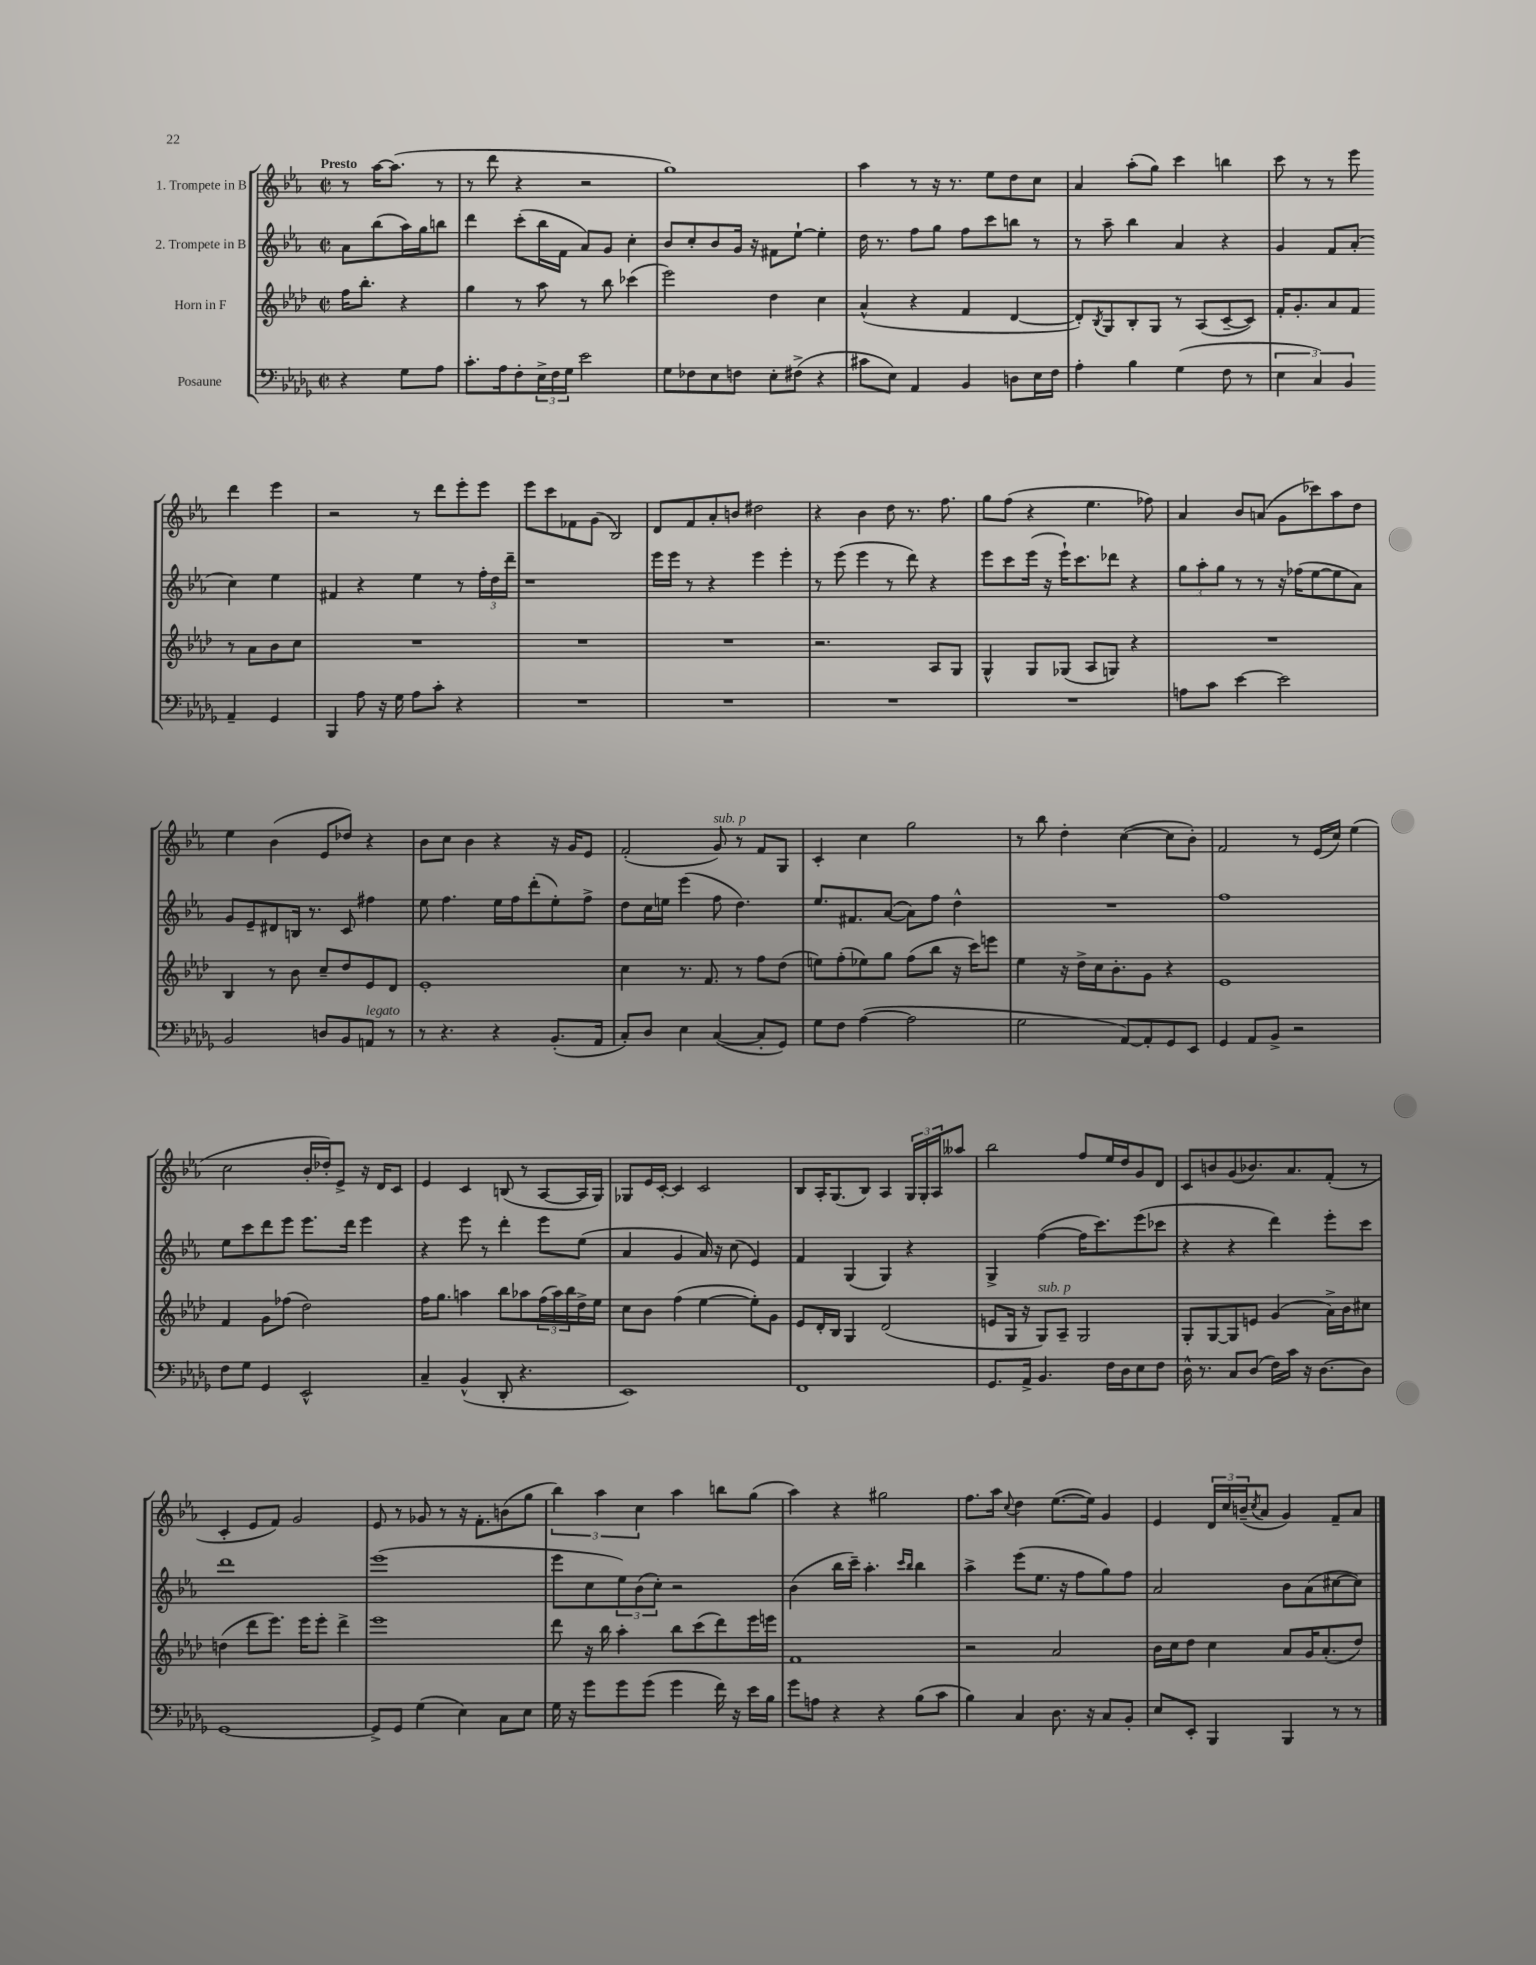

**kern	**kern	**kern	**kern
*staff4	*staff3	*staff2	*staff1
*clefF4	*clefG2	*clefG2	*clefG2
*k[b-e-a-d-g-]	*k[b-e-a-d-]	*k[b-e-a-]	*k[b-e-a-]
*M2/2	*M2/2	*M2/2	*M2/2
*met(c|)	*met(c|)	*met(c|)	*met(c|)
4r	16ff	8a-	8r
.	8.bb-'	.	.
.	.	(8bb-	[16aa-
.	.	.	(8.aa-]
8G-	4r	16aa-)	.
.	.	16gg	.
8A-	.	8bb	8r
=	=	=	=
8.c'	4gg	4ddd	8r
.	.	.	8ddd
16A-	.	.	.
8F'	8r	(8ccc'	4r
24E-^	8aa-	16bb-	.
24F	.	.	.
.	.	16f	.
24G-	.	.	.
2e-	8r	8a-)	2r
.	8bb-	8g	.
.	(4ccc-	4cc'	.
=	=	=	=
8G-	2eee-)	8b-	1gg)
8F-	.	8cc'	.
8E-	.	8b-	.
8F	.	16g	.
.	.	16r	.
8E-'	4dd-	8f#	.
(8F#^	.	[8ee-`	.
4r	4cc	4ee-']	.
=	=	=	=
8c#	(4a-^^	16dd	4aa-
.	.	8.r	.
8E-)	.	.	.
4AA-	4r	8ff	8r
.	.	8gg	16r
.	.	.	8.r
4BB-	4f	8ff	.
.	.	8ccc	8ee-
8D	[4d-	8bb	8dd
16E-	.	8r	8cc
16F	.	.	.
=	=	=	=
4A-'	8d-'])	8r	4a-
.	8qB-	.	.
.	8G	8aa-~	.
4B-	8B-'	4bb-	(8aa-'
.	8G	.	8gg)
(4G-	8r	4a-	4ccc
.	(8A-	.	.
8F	[8c~	4r	4bb
8r	8c])	.	.
=	=	=	=
6E-	16f'	4g	8ccc
.	8.g'	.	.
.	.	.	8r
6C)	.	.	.
.	8a-	8f	8r
6BB-	.	.	.
.	8f	(8a-'	8eee-
4AA-~	8r	4cc)	4ddd
.	8a-	.	.
4GG-	8b-	4ee-	4eee-
.	8cc	.	.
=	=	=	=
4BBB-	1r	4f#	2r
8A-	.	4r	.
16r	.	.	.
16G-	.	.	.
8A-	.	4ee-	8r
8c'	.	.	8ddd
4r	.	8r	8eee-'
.	.	24ff'	8eee-
.	.	24dd	.
.	.	24ddd~	.
=	=	=	=
1r	1r	1r	8eee-
.	.	.	8ccc
.	.	.	8f-
.	.	.	(8g
.	.	.	2B-)
=	=	=	=
1r	1r	16eee-	8d
.	.	16eee-	.
.	.	8r	8f
.	.	4r	8a-'
.	.	.	8b
.	.	4eee-	2dd#
.	.	4eee-'	.
=	=	=	=
1r	2.r	8r	4r
.	.	(8eee-	.
.	.	4eee-	4b-
.	.	8r	8dd
.	.	8ddd)	8.r
.	8A-	4r	.
.	.	.	8.ff
.	8G	.	.
=	=	=	=
1r	4G^^	8eee-	8gg
.	.	8ccc	(8ff
.	8G	(16eee-	4r
.	.	16r	.
.	(8G-	16eee-`)	.
.	.	8.ccc	.
.	8A-	.	4.ee-
.	8G)	8ddd-	.
.	4r	4r	.
.	.	.	8ff-)
=	=	=	=
8A	1r	12gg	4a-
.	.	12aa-'	.
8c	.	.	.
.	.	12gg	.
[4e-	.	8r	8b-
.	.	8r	(8a
2e-]	.	16r	8g
.	.	(16ff-	.
.	.	[8ee-	8ccc-)
.	.	8ee-]	8aa-
.	.	8a-)	8dd
=	=	=	=
2BB-	4B-	8g	4ee-
.	.	8e-~	.
.	8r	8d#	(4b-
.	8b-	16B	.
.	.	8.r	.
8D	8cc~	.	8e-
8BB-	8dd-	8c	8dd-)
8AA	8e-	4ff#	4r
8r	8d-	.	.
=	=	=	=
8r	1e-'	8ee-	8b-
4.r	.	4.ff	8cc
.	.	.	4b-
4r	.	16ee-	4r
.	.	16ff	.
.	.	(8ddd'	.
(8.BB-'	.	8ee-')	16r
.	.	.	16g
.	.	8ff^	8e-
16AA-	.	.	.
=	=	=	=
8C')	4cc	8dd	(2f'
8D-	.	16cc	.
.	.	16ee	.
4E-	8.r	(4eee-	.
.	8.f	.	.
([4C	.	8ff	8g)
.	8r	4.dd)	8r
8C']	8ff	.	8f
8GG-)	(8dd-	.	8G
=	=	=	=
8G-	8ee)	8.ee-	4c'
8F	(8ff'	.	.
.	.	8.f#	.
([4A-	8ee-)	.	4cc
.	8gg	([8a-	.
2A-]	(8ff	8a-])	2gg
.	8bb-	8ff	.
.	16r	4dd^^	.
.	16ccc)	.	.
.	8eee	.	.
=	=	=	=
2G-	4ee-	1r	8r
.	.	.	8bb-
.	16r	.	4dd'
.	16dd-^	.	.
.	16cc	.	.
.	8.b-'	.	.
[8AA-)	.	.	([4cc
8AA-']	8g	.	.
8GG-	4r	.	8cc]
8EE-	.	.	8b-')
=	=	=	=
4GG-	1e-	1ff	2f
8AA-	.	.	.
8BB-^	.	.	.
2r	.	.	8r
.	.	.	(16e-
.	.	.	16cc)
.	.	.	(4ee-
=	=	=	=
8F	4f	8ee-	2cc
8G-	.	8ccc	.
4GG-	8g	8ddd	.
.	(8ff-	8eee-	.
2EE-^^	2dd-)	8.eee-	16b-'
.	.	.	16dd-')
.	.	.	8e-^
.	.	16ddd	.
.	.	4eee-	16r
.	.	.	16d
.	.	.	8c
=	=	=	=
4C~	16ff	4r	4e-
.	8.gg	.	.
(4BB-^^	4aa	8eee-	4c
.	.	8r	.
8DD-'	8bb-	4ddd'	(8B
4.r	8aa-	.	8r
.	(24ff	8eee-	[8A-
.	24aa-)	.	.
.	24bb-	.	.
.	16dd-^	(8ee-	16A-]
.	16ee-	.	16G)
=	=	=	=
1EE-)	8cc	4a-	8G-
.	8b-	.	16e-
.	.	.	[16c'
.	(4ff	4g	4c]
.	[4ee-	16a-)	2c
.	.	16r	.
.	.	(8cc	.
.	8ee-'])	4e-)	.
.	8g	.	.
=	=	=	=
1FF	8e-	4f	8B-
.	16d-'	.	16A-'
.	16B-	.	(8.G
.	4G	(4G	.
.	.	.	8B-)
.	(2d-	4G)	4A-
.	.	4r	24G
.	.	.	24G'
.	.	.	24A-
.	.	.	8aa--
=	=	=	=
8.GG-	8e	4G^	2bb-
.	16G	.	.
16AA-^	16r	.	.
4.BB-	8G)	([4ff	.
.	8A-~	.	.
.	2G	16ff]	8ff
.	.	8.ccc)	.
16F	.	.	16ee-
16D-	.	.	16dd
8E-	.	(8eee-	8g
8F	.	8ccc-	8d
=	=	=	=
16D-^^	8G'	4r	8c
8.r	.	.	.
.	[8G	.	8b
8C	8G]	4r	(8g
(8D-	8e	.	8.b-)
16F)	(4g	4ddd)	.
16c	.	.	8.a-
16r	.	.	.
[8.D-	.	.	.
.	16a-^)	8eee-'	(8f'
.	16b-	.	.
8D-]	8cc#	8ccc	8r
=	=	=	=
[1GG-	(4dd	1ddd	4c'
.	8ddd-	.	8e-
.	8.eee-)	.	8f)
.	.	.	2g
.	16eee-	.	.
.	8eee-'	.	.
.	4ddd-^	.	.
=	=	=	=
8GG-^]	1eee-	(1eee-	8e-
8GG-	.	.	8r
(4G-	.	.	8g-
.	.	.	8r
4E-)	.	.	16r
.	.	.	8.f'
8C	.	.	(8b
8E-	.	.	8gg
=	=	=	=
16G-	8ddd-	8eee-	6bb-)
16r	.	.	.
8g-	16r	8cc	.
.	.	.	6aa-
.	16bb-	.	.
8g-	4aa-'	12ee-)	.
.	.	(12b-	6cc
(8g-	.	.	.
.	.	12cc')	.
4g-	8bb-	2r	4aa-
.	(8ccc	.	.
16f)	8ddd-)	.	8bb
16r	.	.	.
16e-	16eee-	.	(8gg
16B-	16eee	.	.
=	=	=	=
8g-	1f	(4b-	4aa-)
8A	.	.	.
4r	.	16bb-	4r
.	.	16ccc~)	.
.	.	4.aa-'	.
4r	.	.	2gg#
.	.	16qqccc	.
.	.	16qqbb-	.
(8B-	.	4bb-	.
8c	.	.	.
=	=	=	=
4B-)	2r	4aa-^	8.ff
.	.	.	16aa-
.	.	.	8qqcc
4C	.	(8eee-	4dd
.	.	8.ee-	.
8.D-	2a-	.	([8.ee-
.	.	16r	.
.	.	8ff	.
16r	.	.	16ee-])
8C	.	8gg)	4g
8BB-'	.	8ff	.
=	=	=	=
8E-	16b-	2a-	4e-
.	16cc	.	.
8EE-'	8dd-	.	.
4BBB-	4cc	.	24d
.	.	.	24cc
.	.	.	(24b~
.	.	.	8qcc
.	.	.	8a-
4BBB-	8a-	8b-	4g)
.	16g	(8a-	.
.	(8.a-'	.	.
8r	.	[8cc#	8f~
8r	8dd-)	8cc#])	8a-
==	==	==	==
*-	*-	*-	*-
